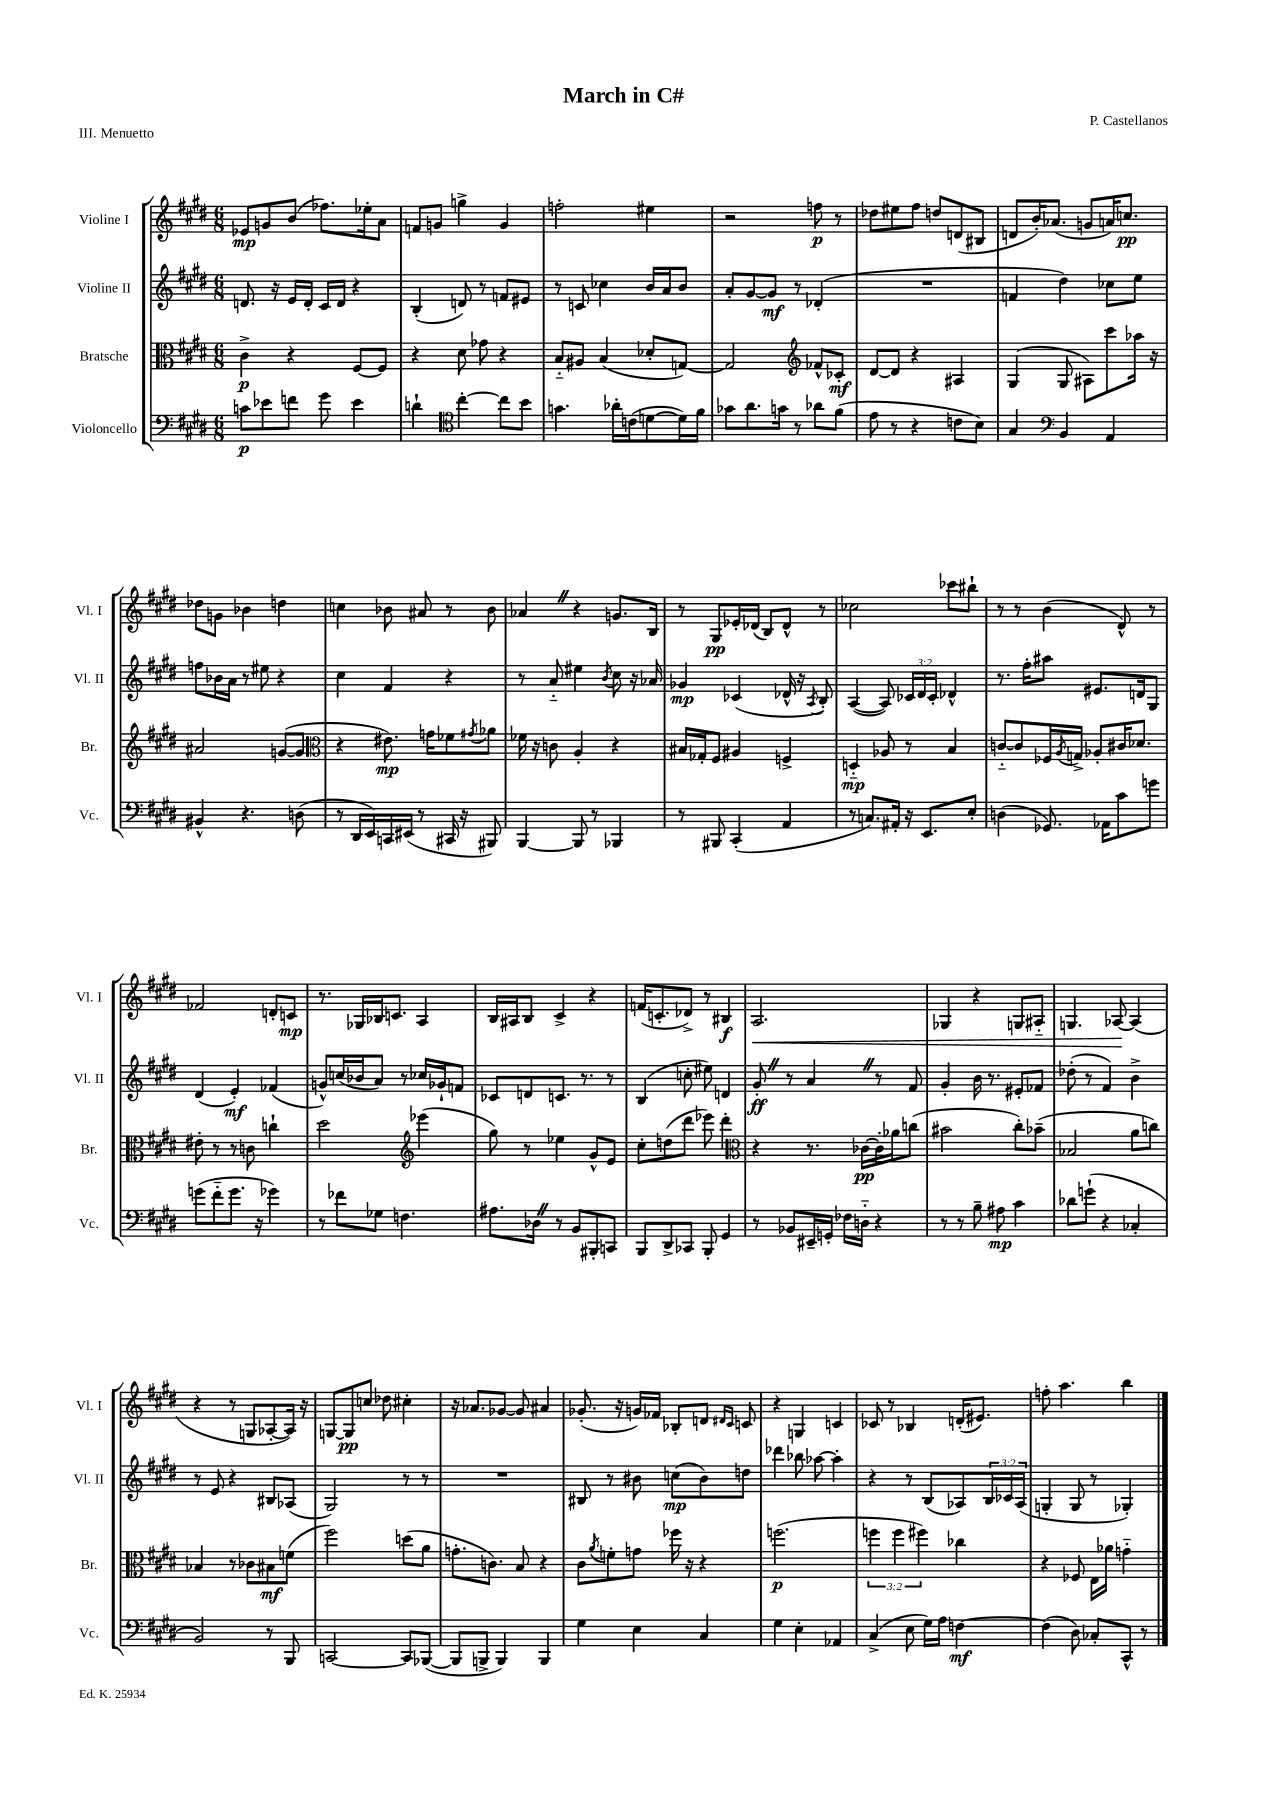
\header { title = "March in C#" composer = "P. Castellanos" piece = "III. Menuetto" }
<<
\new StaffGroup <<
\new Staff = "s0" \with { instrumentName = "Violine I" shortInstrumentName = "Vl. I" } {
    \clef treble \key e \major \numericTimeSignature \time 6/8
    ees'8\mp g'8 b'8( fes''8.) ees''16-. a'8 |
    f'8 g'8 g''4-> g'4 |
    f''2-. eis''4 |
    r2 f''8\p r8 |
    des''8 eis''8 fis''8 d''8 d'8( bis8 |
    d'8 b'16-.) aes'8.( g'8 a'16) c''8.\pp |
    des''8 g'8 bes'4 d''4 |
    c''4 bes'8 ais'8 r8 bes'8 |
    aes'4 \once \override BreathingSign.text = \markup { \musicglyph "scripts.caesura.straight" } \breathe r4 g'8. b16 |
    r8 gis8\pp ees'16-. des'16( b8) des'8-^ r8 |
    ces''2 ces'''8 bis''8-! |
    r8 r8 b'4( dis'8-^) r8 |
    fes'2 d'8-. c'8\mp |
    r8. ges16 bes16 c'8. a4 |
    b16 ais16 b8 cis'4-> r4 |
    f'16( c'8.-. des'8->) r8 bis4\f |
    a2.\< |
    ges4 r4 g8 ais8-_ |
    g4. aes8~\! aes4( |
    r4 r8 g8 aes8~-. aes16) r16 |
    g8~ g8\pp c''8 des''8 cis''4-. |
    r16 aes'8. ges'8~ ges'8 ais'4 |
    ges'8.-.( r16 g'16) fes'16 bes8-. d'8 \grace { dis'16 cis'16 } c'8 |
    r4 g4 c'4 |
    ces'8 r8 bes4 d'16-.( eis'8.) |
    f''8-. a''4. b''4 \bar "|." |
}
\new Staff = "s1" \with { instrumentName = "Violine II" shortInstrumentName = "Vl. II" } {
    \clef treble \key e \major \numericTimeSignature \time 6/8 \override Staff.TupletNumber.text = #tuplet-number::calc-fraction-text
    d'8. r16 e'16 d'16-. cis'16 d'16 r4 |
    b4-.( d'8) r8 f'8 eis'8 |
    r8 c'8 ces''4 b'16 a'16 b'8 |
    a'8-. gis'8~ gis'8\mf r8 des'4-.( |
    R2. |
    f'4 dis''4) ces''8 e''8 |
    f''8 bes'16 a'16 r8 eis''8 r4 |
    cis''4 fis'4 r4 |
    r8 a'8-_ eis''4 \acciaccatura { b'8 } cis''8 r16 aes'16 |
    ges'4\mp ces'4( des'16-^ r16 \acciaccatura { a8 } b8-.) |
    a4~( a8) \tuplet 3/2 { ces'16 dis'16 ces'16-. } des'4-^ |
    r8. fis''16-. ais''8 eis'8. d'16 gis8 |
    dis'4( e'4-.\mf) fes'4( |
    g'8-^) c''16( bes'16 a'8) r8 ces''16 ges'16-! f'8 |
    ces'8 d'8 c'8. r8. r8 |
    b4( c''8-. eis''8) d'4 |
    gis'8-.\ff \once \override BreathingSign.text = \markup { \musicglyph "scripts.caesura.straight" } \breathe r8 a'4 \once \override BreathingSign.text = \markup { \musicglyph "scripts.caesura.straight" } \breathe r8 fis'8 |
    gis'4-. b'16 r8. eis'8-. fes'8 |
    des''8-.( r8 fis'4) b'4-> |
    r8 e'8 r4 bis8 aes8( |
    gis2) r8 r8 |
    R2. |
    bis8 r8 bis'8 c''8\mp( bis'8) d''8 |
    des'''4 bes''8 aes''8~ aes''4-. |
    r4 r8 b8( aes8) \tuplet 3/2 { b16 ces'16 aes16( } |
    g4-. g8 r8 ges4-.) \bar "|." |
}
\new Staff = "s2" \with { instrumentName = "Bratsche" shortInstrumentName = "Br." } {
    \clef alto \key e \major \numericTimeSignature \time 6/8 \override Staff.TupletNumber.text = #tuplet-number::calc-fraction-text
    cis'4->\p r4 fis8~ fis8 |
    r4 dis'8 ges'8 r4 |
    b8-_ ais8 b4( des'8-. g8~) |
    g2 \clef treble fes'8-^ ces'8-.\mf |
    dis'8~ dis'8 r4 ais4 |
    gis4( gis8 ais8) cis'''8 aes''16 r16 |
    ais'2 g'8~( g'8 |
    \clef alto r4 eis'8.\mp) g'16 fes'8 \acciaccatura { gis'8 } aes'8 |
    fes'16 r16 c'8 a4-. r4 |
    bis16 ges16-. fis8 ais4 f4-> |
    d4-_\mp aes8 r8 b4 |
    c'8~-_ c'8 fes16 \acciaccatura { a8 } g16-> aes8-. cis'16 des'8. |
    eis'8-. r8 r8 c'8 c''4-! |
    dis''2 \clef treble ees'''4( |
    gis''8) r8 ees''4 gis'8-^ e'8 |
    cis''8-. d''8( dis'''8 ees'''8) dis'''4-. |
    \clef alto r4 r8. ces'16~\pp ces'16-. aes'16 c''8( |
    bis'2 cis''8-.) bes'8--( |
    bes2 a'8 c''8) |
    bes4 r8 ces'8 bis8\mf f'8( |
    fis''2) d''8( a'8 |
    g'8.-. c'8.) b8 r4 |
    cis'8 \acciaccatura { a'8 } f'8-. g'8 fes''16 r16 r4 |
    f''2.\p( |
    \tuplet 3/2 { f''4 f''4 fis''4) } ces''4 |
    r4 fes8 e16 aes'16 g'4-_ \bar "|." |
}
\new Staff = "s3" \with { instrumentName = "Violoncello" shortInstrumentName = "Vc." } {
    \clef bass \key e \major \numericTimeSignature \time 6/8
    c'8\p ees'8 f'8 gis'8 ees'4 |
    d'4-! \clef tenor cis''4~-. cis''8 b'8 |
    g'4. aes'16-. c'16( d'8~ d'16) fis'16 |
    ges'8 a'8. g'16 r8 aes'8 fis'8( |
    e'8 r8 r4 c'8 b8) |
    gis4 \clef bass b,4 a,4 |
    bis,4-^ r4. d8( |
    r8 dis,16 e,16) c,16 eis,16( r8 cis,16 r16 bis,,8) |
    b,,4~ b,,8 r8 bes,,4 |
    r8 bis,,8 cis,4-.( a,4 |
    r8 c8.) ais,16-. r16 e,8. e8-. |
    d4( ges,8.) aes,16 cis'8 g'8 |
    g'8( fis'8-_ g'8. r16 ges'4) |
    r8 fes'8 ges8 f4. |
    ais8. des16 \once \override BreathingSign.text = \markup { \musicglyph "scripts.caesura.straight" } \breathe r8 b,8 bis,,8-. c,8 |
    b,,8 dis,8-> ces,8 b,,8-. gis,4 |
    r8 bes,8 eis,16-- g,16-. fes16 d16-_ r4 |
    r8 r8 b8-- ais8\mp cis'4 |
    des'8 g'8-!( r4 ces4-. |
    b,2) r8 b,,8 |
    c,2~ c,8 bes,,8~( |
    bes,,8 b,,8-> b,,4) b,,4 |
    gis4 e4 cis4 |
    gis4 e4-. aes,4 |
    cis4->( e8 gis16) a16 f4~\mf |
    f4( dis8) ces8-. cis,8-^ r8 \bar "|." |
}
>>
>>
\layout { \context { \Score \remove "Bar_number_engraver" } }
